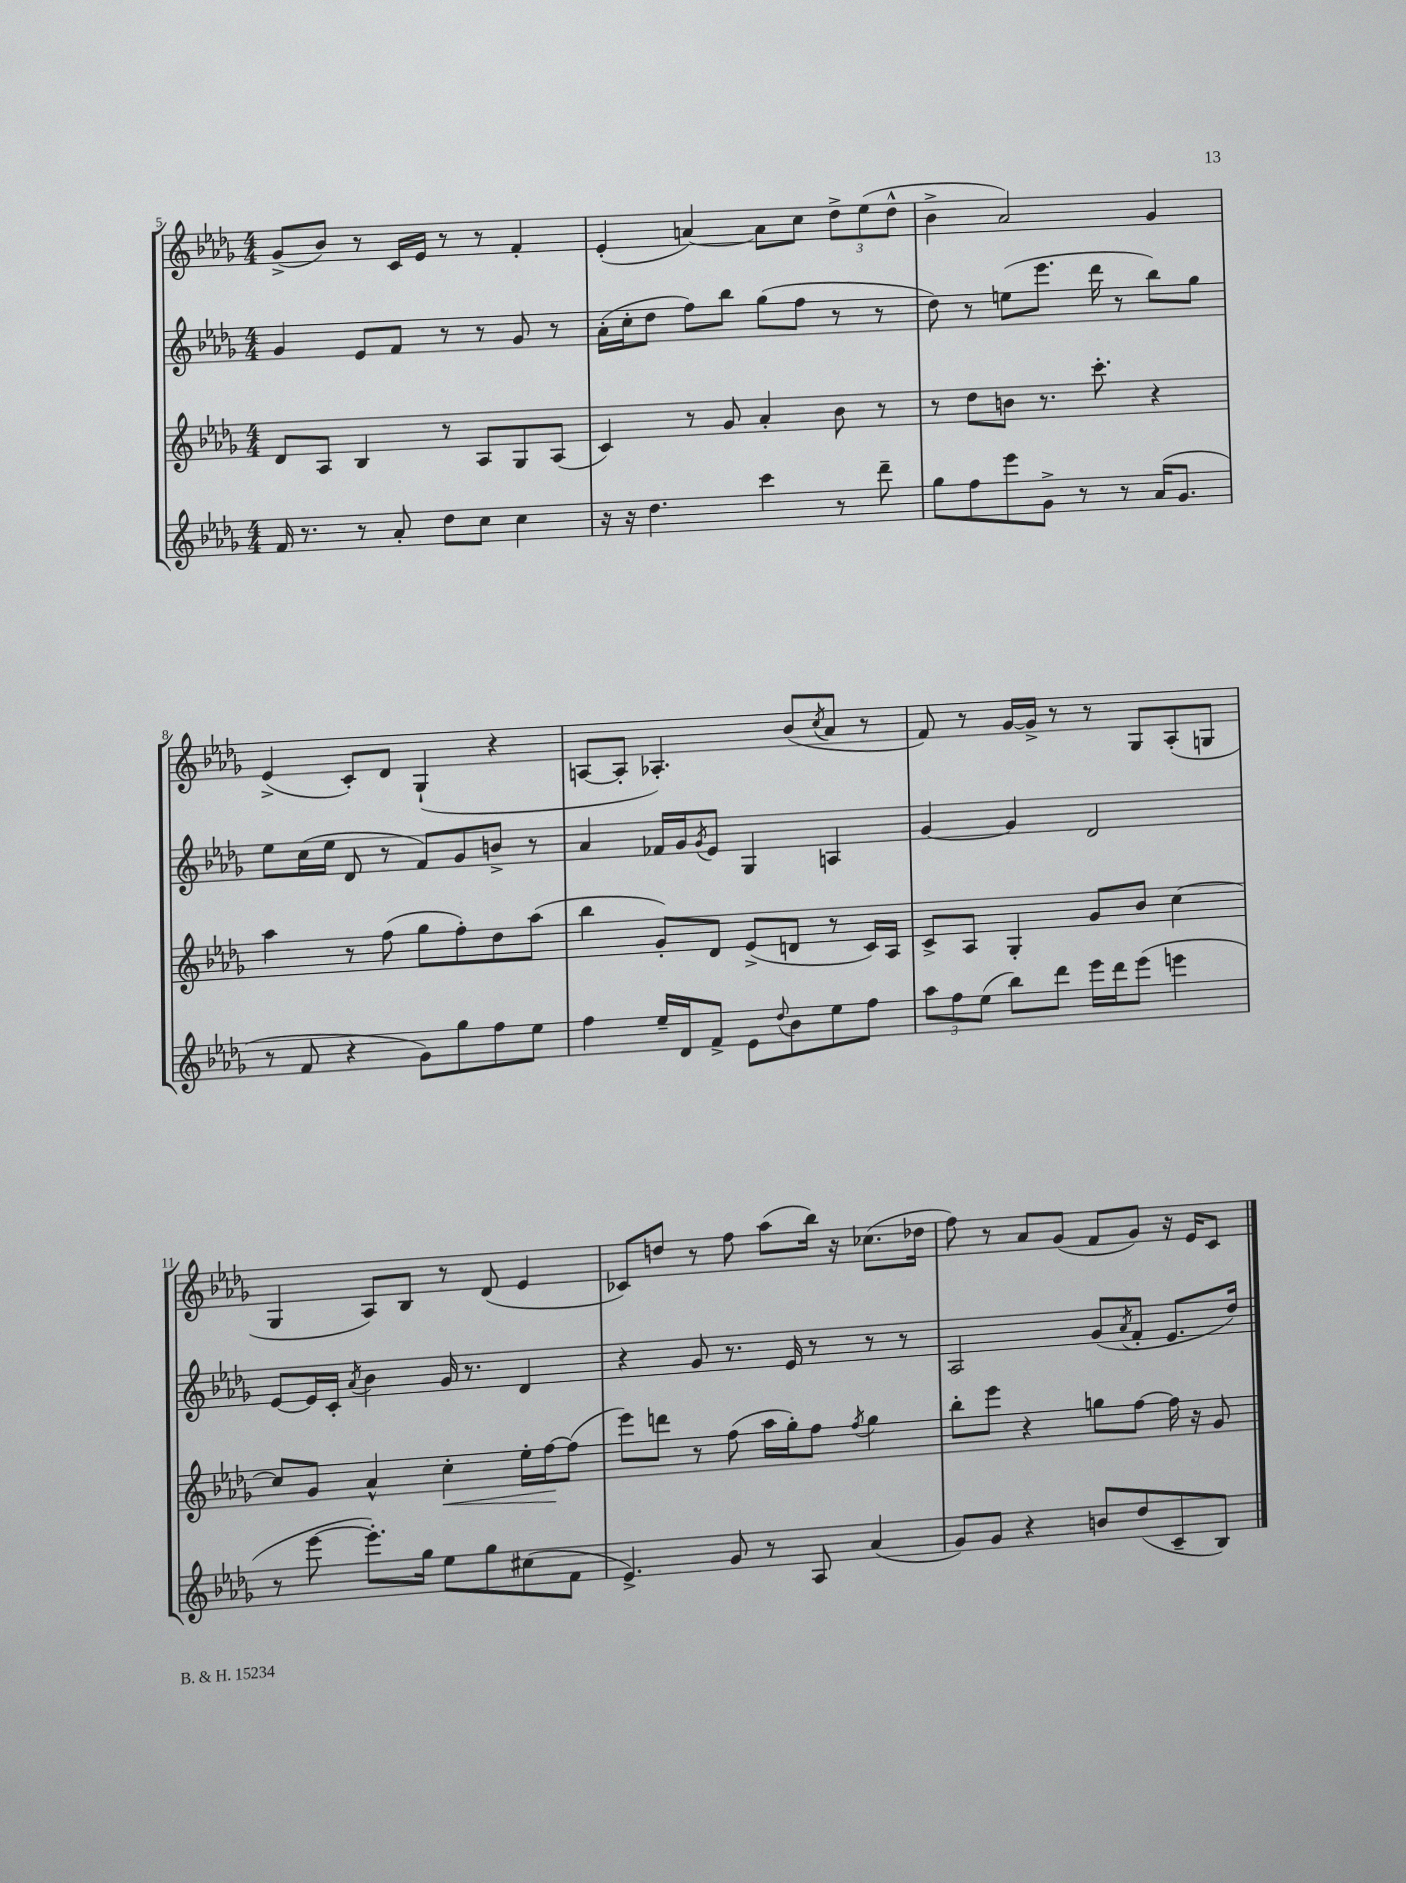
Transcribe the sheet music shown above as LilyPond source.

<<
\new StaffGroup <<
\new Staff = "s0" {
    \clef treble \key des \major \numericTimeSignature \time 4/4
    ges'8->( bes'8) r8 c'16 ees'16 r8 r8 f'4-. |
    ees'4-.( a'4~) a'8 c''8 \tuplet 3/2 { des''8-> ees''8( des''8-^ } |
    bes'4-> aes'2) ges'4 |
    ees'4->( c'8-.) des'8 ges4-!( r4 |
    a8~ a8-. aes4.-.) bes'8( \acciaccatura { c''8 } aes'8 r8 |
    f'8) r8 ges'16~ ges'16-> r8 r8 ges8 aes8-.( g8 |
    ges4 aes8) bes8 r8 des'8( ees'4 |
    ces'8) d''8 r8 f''8 aes''8( bes''16) r16 ces''8.( des''16 |
    f''8) r8 aes'8 ges'8( f'8 ges'8) r16 ees'16 c'8 \bar "|." |
}
\new Staff = "s1" {
    \clef treble \key des \major \numericTimeSignature \time 4/4
    ges'4 ees'8 f'8 r8 r8 ges'8 r8 |
    aes'16-.( c''16-. des''8 f''8) bes''8 ges''8( f''8 r8 r8 |
    des''8) r8 e''8( ees'''8. des'''16 r8 bes''8) ges''8 |
    ees''8 c''16( ees''16 des'8 r8 f'8) ges'8 b'8-> r8 |
    aes'4 fes'16 ges'16 \acciaccatura { ges'8 } ees'8 ges4 a4 |
    ges'4~ ges'4 des'2 |
    ees'8~ ees'16 c'16-. \acciaccatura { aes'8 } bes'4 ges'16 r8. des'4 |
    r4 ges'8 r8. ees'16 r8 r8 r8 |
    aes2 ges'8( \acciaccatura { aes'8 } f'8-. ees'8. des''16) \bar "|." |
}
\new Staff = "s2" {
    \clef treble \key des \major \numericTimeSignature \time 4/4
    des'8 aes8 bes4 r8 aes8 ges8 aes8( |
    c'4) r8 ges'8 aes'4-. bes'8 r8 |
    r8 des''8 b'8 r8. c'''8.-. r4 |
    aes''4 r8 f''8( ges''8 f''8-.) des''8 aes''8( |
    bes''4 ges'8-.) des'8 ees'8->( d'8 r8 c'16) aes16 |
    c'8-> aes8 ges4-. ges'8 bes'8 c''4~ |
    c''8 ges'8 aes'4-^ c''4-.\< ees''16-. f''16~\! f''8( |
    ees'''8) d'''8 r8 f''8( aes''16 ges''16-.) f''8 \acciaccatura { f''8 } ges''4 |
    bes''8-. ees'''8 r4 g''8 f''8~ f''16 r16 ges'8 \bar "|." |
}
\new Staff = "s3" {
    \clef treble \key des \major \numericTimeSignature \time 4/4
    f'16 r8. r8 aes'8-. des''8 c''8 c''4 |
    r16 r16 des''4. c'''4 r8 des'''8-- |
    ges''8 f''8 ees'''8 ges'8-> r8 r8 aes'16( ges'8. |
    r8 f'8 r4 ges'8) ges''8 f''8 ees''8 |
    f''4 ees''16-- des'16 f'8-> ees'8 \appoggiatura { des''8 } bes'8 ees''8 f''8 |
    \tuplet 3/2 { aes''8 f''8 ees''8( } bes''8) des'''8 ees'''16 des'''16 ees'''8( e'''4 |
    r8 ees'''8~ ees'''8.-.) ges''16 ees''8 ges''8 cis''8( f'8 |
    ees'4.->) ges'8 r8 aes8 aes'4( |
    ges'8) ges'8 r4 b'8 des''8( c'8-- bes8) \bar "|." |
}
>>
>>
\layout { \context { \Score currentBarNumber = #5 } }
